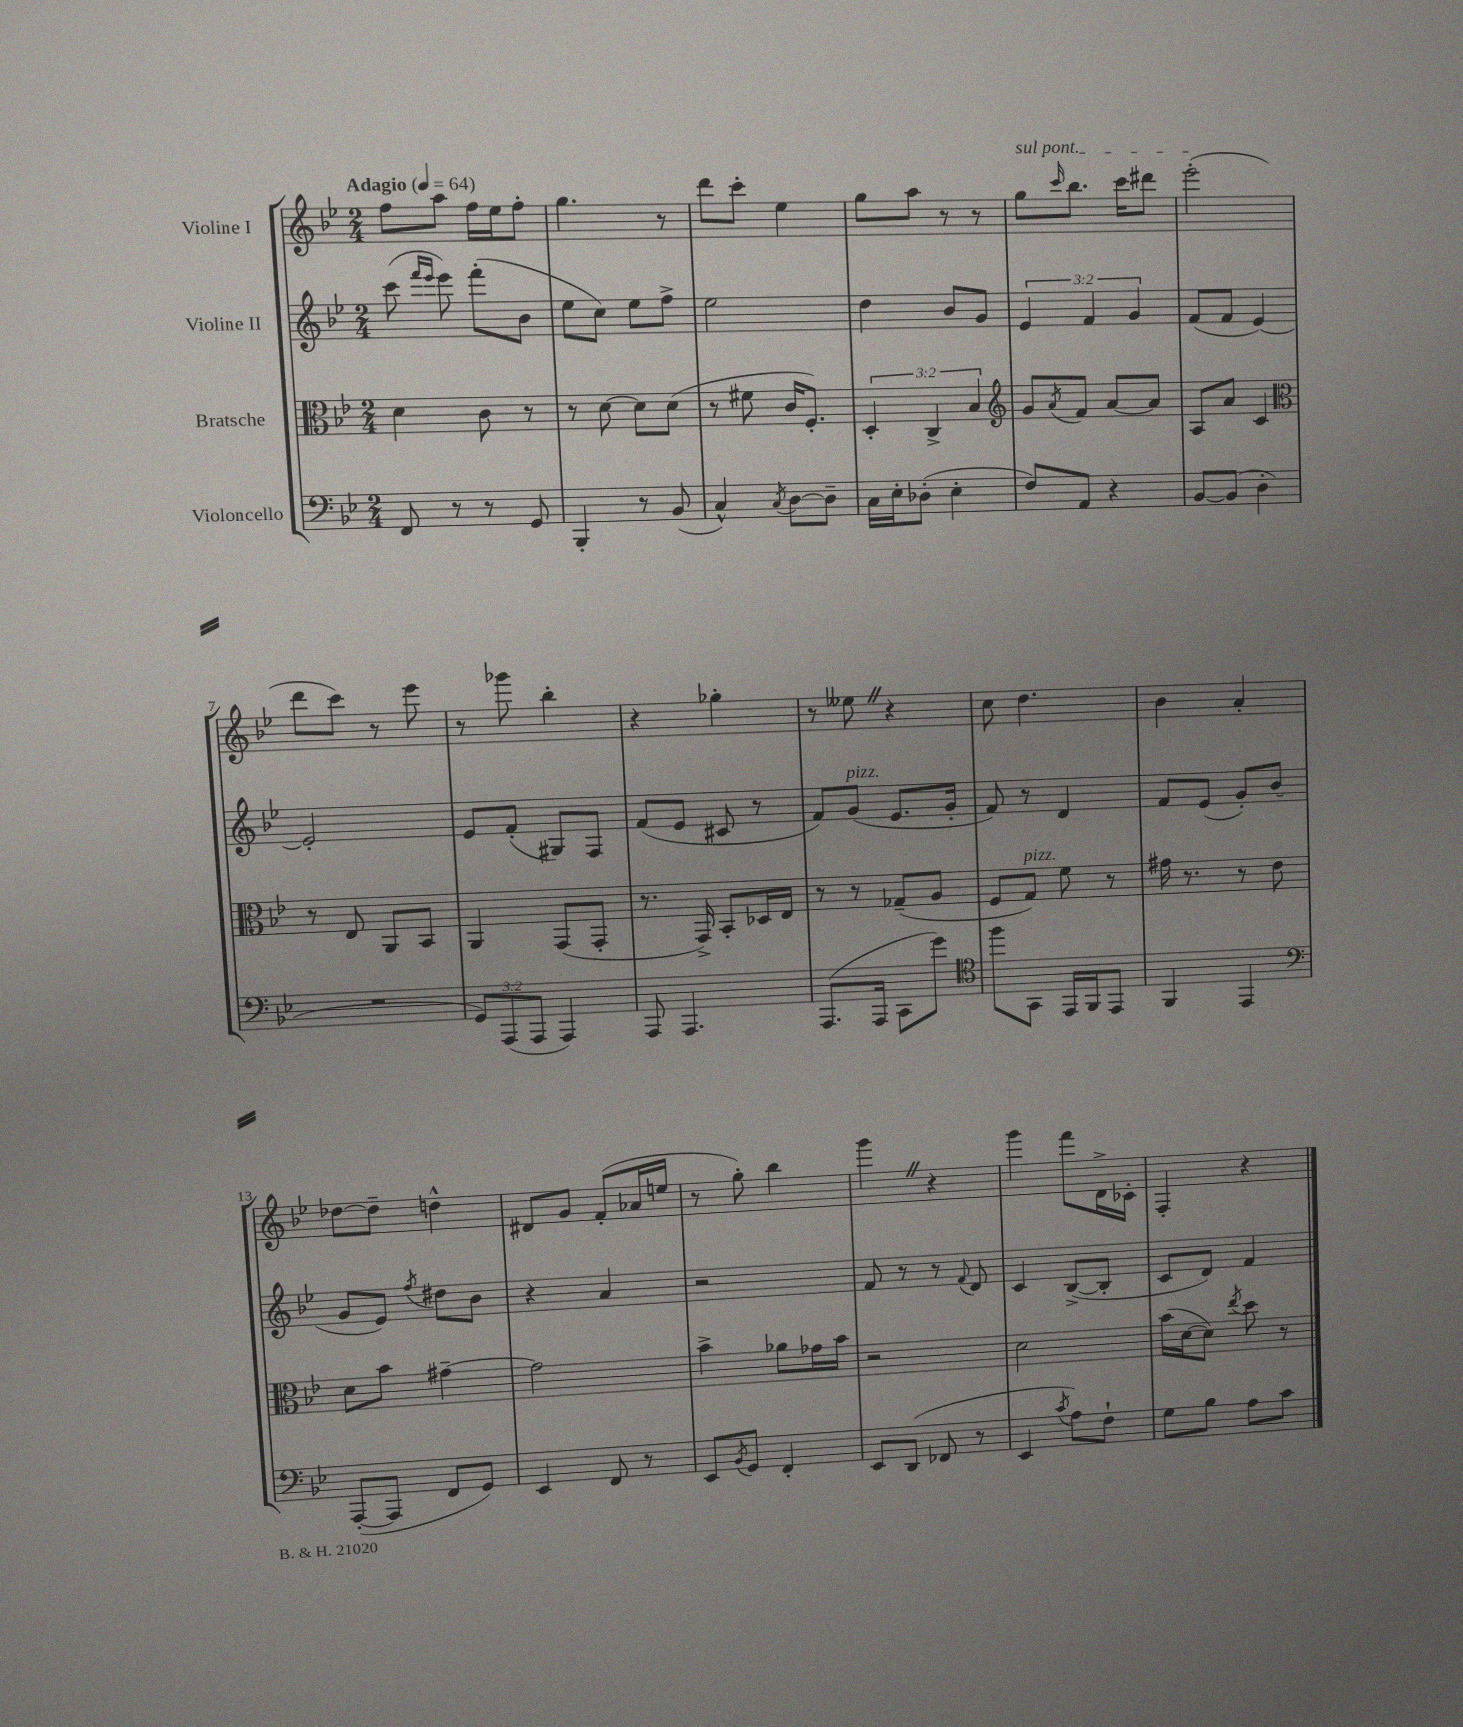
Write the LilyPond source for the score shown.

<<
\new StaffGroup <<
\new Staff = "s0" \with { instrumentName = "Violine I" } {
    \clef treble \key bes \major \numericTimeSignature \time 2/4 \tempo "Adagio" 4 = 64
    f''8 a''8 f''16 ees''16 f''8-. |
    g''4. r8 |
    d'''8 c'''8-. ees''4 |
    g''8 a''8 r8 r8 |
    \once \override TextSpanner.bound-details.left.text = \markup { \italic "sul pont." } g''8\startTextSpan \grace { c'''16 } bes''8. c'''16 dis'''8 |
    ees'''2-.\stopTextSpan( |
    d'''8 c'''8) r8 ees'''8 |
    r8 ges'''8 bes''4-. |
    r4 ges''4-. |
    r8 eeses''8 \once \override BreathingSign.text = \markup { \musicglyph "scripts.caesura.straight" } \breathe r4 |
    c''8 d''4. |
    bes'4 a'4-. |
    des''8~ des''8-- d''4-^ |
    dis'8 g'8 f'8-.( aes'16 e''16 |
    r8 g''8-.) bes''4 |
    g'''4 \once \override BreathingSign.text = \markup { \musicglyph "scripts.caesura.straight" } \breathe r4 |
    g'''4 f'''8 d'16-> ces'16-. |
    f4-. r4 \bar "|." |
}
\new Staff = "s1" \with { instrumentName = "Violine II" } {
    \clef treble \key bes \major \numericTimeSignature \time 2/4 \override Staff.TupletNumber.text = #tuplet-number::calc-fraction-text
    c'''8( \grace { f'''16 ees'''16 } ees'''8) f'''8-.( bes'8 |
    ees''8 c''8) ees''8 f''8-> |
    ees''2 |
    d''4 bes'8 g'8 |
    \tuplet 3/2 { ees'4 f'4 g'4 } |
    f'8( f'8 ees'4~) |
    ees'2-. |
    ees'8 f'8-.( gis8) f8 |
    f'8( ees'8 cis'8 r8 |
    f'8) g'8^\markup { \italic "pizz." }( ees'8. g'16-. |
    f'8) r8 d'4 |
    f'8 ees'8( g'8-.) bes'8( |
    g'8 ees'8) \acciaccatura { f''8 } dis''8 bes'8 |
    r4 a'4 |
    r2 |
    f'8 r8 r8 \appoggiatura { f'8 } d'8 |
    c'4 bes8~->( bes8-. |
    c'8 d'8) f'4 \bar "|." |
}
\new Staff = "s2" \with { instrumentName = "Bratsche" } {
    \clef alto \key bes \major \numericTimeSignature \time 2/4 \override Staff.TupletNumber.text = #tuplet-number::calc-fraction-text
    d'4 c'8 r8 |
    r8 d'8~ d'8 d'8( |
    r8 fis'8 c'16 f8.-.) |
    \tuplet 3/2 { d4-. c4-> bes4 } |
    \clef treble g'8 \acciaccatura { a'8 } f'8 a'8~ a'8 |
    a8 a'8 c'4 |
    \clef alto r8 ees8 a,8 bes,8 |
    a,4 g,8( g,8-. |
    r8. g,16->) bes,8-. des16 ees16 |
    r8 r8 ges8--( a8 |
    f8 g8^\markup { \italic "pizz." }) f'8 r8 |
    gis'16 r8. r8 ees'8 |
    d'8 bes'8 gis'4~-- |
    gis'2 |
    bes'4-> aes'8 ges'16 bes'16 |
    r2 |
    d'2 |
    bes'16( d'16~ d'8) \acciaccatura { ees''8 } d''8 r8 \bar "|." |
}
\new Staff = "s3" \with { instrumentName = "Violoncello" } {
    \clef bass \key bes \major \numericTimeSignature \time 2/4 \override Staff.TupletNumber.text = #tuplet-number::calc-fraction-text
    f,8 r8 r8 g,8 |
    bes,,4-. r8 bes,8( |
    c4-^) \acciaccatura { c8 } d8~ d8-- |
    c16 ees16-. des8-.( ees4-. |
    f8) a,8 r4 |
    bes,8~ bes,8( d4-. |
    R2 |
    \tuplet 3/2 { g,8) a,,8( a,,8 } a,,4) |
    a,,8 a,,4. |
    a,,8.( a,,16 c,8 g'8) |
    \clef tenor f''8 g,8 ees,16 f,16 ees,8 |
    f,4 ees,4 |
    \clef bass a,,8~-.( a,,8 f,8 g,8) |
    ees,4 f,8 r8 |
    ees,8 \acciaccatura { bes,8 } g,8 f,4-. |
    ees,8 d,8( fes,8 r8 |
    ees,4 \acciaccatura { c'8 } a8) f8-! |
    g8 bes8 a8 c'8 \bar "|." |
}
>>
>>
